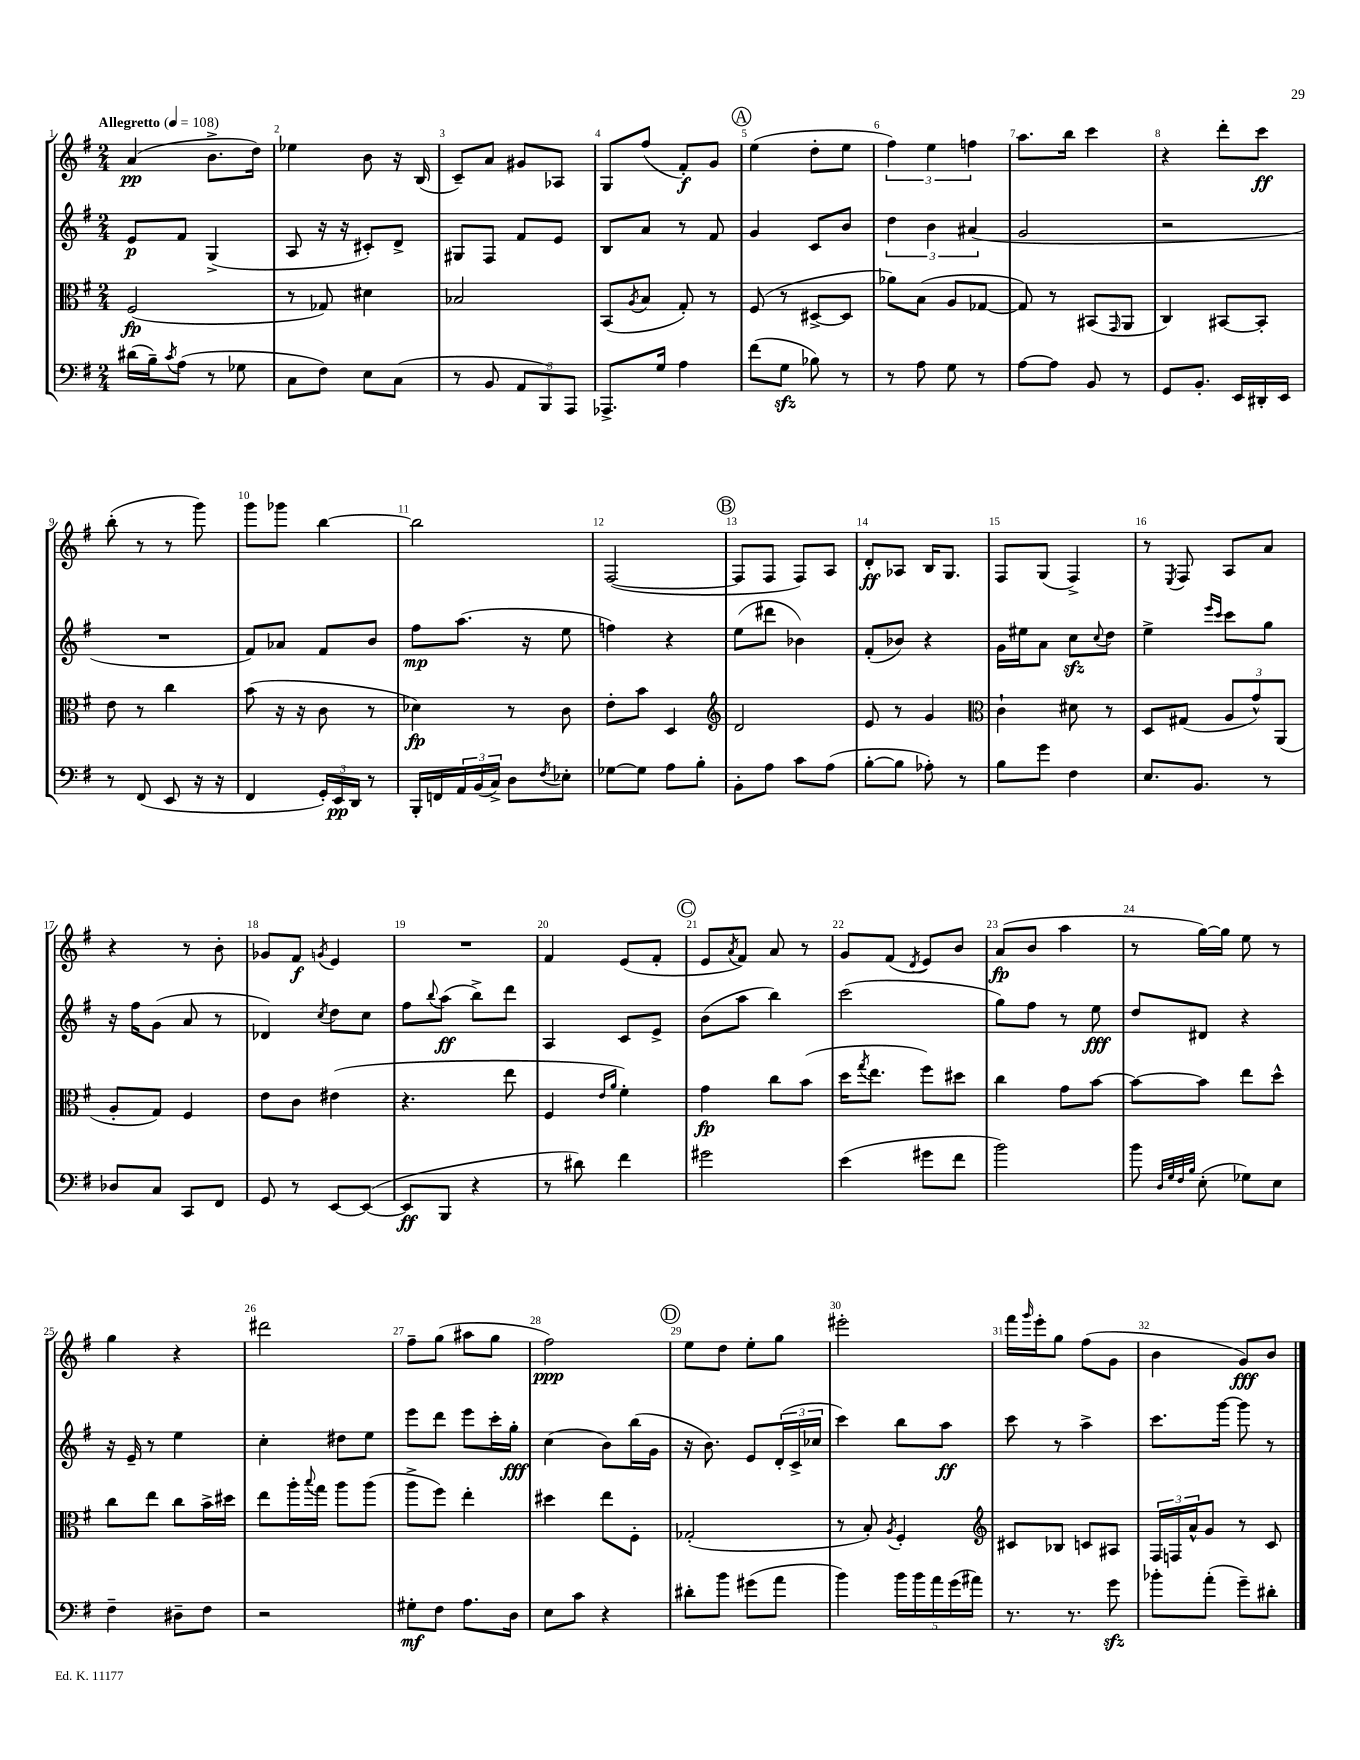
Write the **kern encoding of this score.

**kern	**kern	**kern	**kern
*staff4	*staff3	*staff2	*staff1
*clefF4	*clefC3	*clefG2	*clefG2
*k[f#]	*k[f#]	*k[f#]	*k[f#]
*M2/4	*M2/4	*M2/4	*M2/4
*MM108	*MM108	*MM108	*MM108
(16d#\LL	(2F#/	8e/L	(4a/
16B~\J)	.	.	.
8qc/	.	.	.
(8A\J	.	8f#/J	.
8r	.	(4G^/	8.b^\L
8G-\	.	.	.
.	.	.	16dd\Jk)
=	=	=	=
8C\L	8r	8A/	4ee-\
8F#\J)	8G-/)	16r	.
.	.	16r	.
8E\L	4d#\	8c#'/L)	8b\
(8C\J	.	8d^/J	16r
.	.	.	(16B/
=	=	=	=
8r	2B-/	8G#/L	8c~/L)
8BB/	.	8F#/J	8a/J
12AA/L	.	8f#/L	8g#/L
12BBB/)	.	.	.
.	.	8e/J	8A-/J
12AAA/J	.	.	.
=	=	=	=
8.AAA-^/L	(8BB/L	8B/L	8G/L
.	8qA/	.	.
.	8B/J	8a/J	(8ff#/J
16G/Jk	.	.	.
4A\	8G'/)	8r	8f#'/L)
.	8r	8f#/	8g/J
=	=	=	=
(8f#\L	(8F#/	4g/	(4ee\
8G\J	8r	.	.
8B-\)	[8D#^/L	8c/L	8dd'\L
8r	8D#/]J	8b/J	8ee\J
=	=	=	=
8r	8a-\L)	6dd\	6ff#\)
8A\	(8B\J	.	.
.	.	6b\	6ee\
8G\	8A/L	.	.
.	.	(6a#/	6ff\
8r	[8G-/J	.	.
=	=	=	=
[8A\L	8G-/])	2g/	8.aa\L
8A\]J	8r	.	.
.	.	.	16bb\Jk
8BB/	(8BB#/L	.	4ccc\
.	16qqGG/	.	.
8r	8AA/J	.	.
=	=	=	=
8GG/L	4C/)	2r	4r
8.BB'/J	.	.	.
.	[8BB#/L	.	8ddd'\L
16EE/LL	.	.	.
16DD#'/	8BB#'/]J	.	8ccc\J
16EE/JJ	.	.	.
=	=	=	=
8r	8e\	2r	(8bb'\
(8FF#/	8r	.	8r
8EE/	4cc\	.	8r
16r	.	.	8ggg\)
16r	.	.	.
=	=	=	=
4FF#/	(8b\	8f#/L)	8ggg\L
.	16r	8a-/J	8ggg-\J
.	16r	.	.
24GG'/LL)	8c\	8f#/L	[4bb\
24EE/	.	.	.
24DD/JJ	.	.	.
8r	8r	8b/J	.
=	=	=	=
16BBB'/LL	4d-\)	8ff#\L	2bb\]
16FF/	.	.	.
24AA/	.	(8.aa\J	.
(24BB/	.	.	.
24C^/JJ)	.	.	.
8D\L	8r	.	.
.	.	16r	.
8qF#/	.	.	.
8E-'\J	8c\	8ee\	.
=	=	=	=
[8G-\L	8e'\L	4ff\)	([2F#/
8G-\]J	8b\J	.	.
8A\L	4D/	4r	.
8B'\J	.	.	.
=	=	=	=
*	*clefG2	*	*
8BB'\L	2d/	(8ee\L	8F#/]L
8A\J	.	8ddd#\J	8F#/J
8c\L	.	4b-\)	8F#/L)
(8A\J	.	.	8A/J
=	=	=	=
[8B'\L	8e/	(8f#'/L	8d'/L
8B\]J	8r	8b-/J)	8A-/J
8A-'\)	4g/	4r	16B/LK
.	.	.	8.G/J
8r	.	.	.
=	=	=	=
*	*clefC3	*	*
8B\L	4c`\	16g\LL	8F#/L
.	.	16ee#\J	.
8g\J	.	8a\J	(8G/J
4F#\	8d#\	8cc\L	4F#^/)
.	.	8qqcc/	.
.	8r	8dd\J	.
=	=	=	=
8.E/L	8D/L	4ee^\	8r
.	.	.	8qE/
.	(8G#/J	.	8F#/
8.BB/J	.	.	.
.	.	16qqeee/LL	.
.	.	16qqccc/JJ	.
.	12A/L	8ccc\L	8A/L
.	12g^^/)	.	.
8r	.	8gg\J	8a/J
.	(12AA/J	.	.
=	=	=	=
8D-/L	8A'/L	16r	4r
.	.	16ff#\LK	.
8C/J	8G/J)	(8g\J	.
8CC/L	4F#/	8a/	8r
8FF#/J	.	8r	8b'\
=	=	=	=
8GG/	8e\L	4d-/)	8g-/L
8r	8c\J	.	8f#/J
.	.	8qcc/	8qg/
[8EE/L	(4e#\	8dd\L	4e/
(8EE/_J	.	8cc\J	.
=	=	=	=
8EE/]L	4.r	8ff#\L	2r
.	.	8qqbb/	.
8BBB/J	.	(8aa\J	.
4r	.	8bb^\L)	.
.	8ee\	8ddd\J	.
=	=	=	=
8r	4F#/	4A/	4f#/
8d#\)	.	.	.
.	16qqe/LL	.	.
.	16qqa/JJ	.	.
4f#\	4f#'\)	8c/L	(8e/L
.	.	8e^/J	8f#'/J
=	=	=	=
2g#\	4g\	(8b\L	8e/L
.	.	.	8qa/
.	.	8aa\J	8f#/J)
.	8cc\L	4bb\)	8a/
.	(8b\J	.	8r
=	=	=	=
(4e\	16dd\LK	(2ccc\	8g/L
.	8qgg/	.	.
.	8.ee\J	.	.
.	.	.	(8f#/J
.	.	.	8qd/
8g#\L	8ff#\L)	.	8e/L)
8f#\J	8dd#\J	.	8b/J
=	=	=	=
2b\)	4cc\	8gg\L)	(8a/L
.	.	8ff#\J	8b/J
.	8g\L	8r	4aa\
.	[8b\J	8ee\	.
=	=	=	=
8b\	8b\_L	8dd/L	8r
32qqD/LLL	.	.	.
32qqG/	.	.	.
32qqF#/	.	.	.
32qqB/JJJ	.	.	.
(8E'\	8b\]J	8d#/J	[16gg\LL)
.	.	.	16gg\]JJ
8G-\L)	8ee\L	4r	8ee\
8E\J	8dd^^\J	.	8r
=	=	=	=
4F#~\	8cc\L	16r	4gg\
.	.	16e~/	.
.	8ee\J	8r	.
8D#~\L	8cc\L	4ee\	4r
8F#\J	16b^\L	.	.
.	16dd#\JJ	.	.
=	=	=	=
2r	8ee\L	4cc'\	2ddd#\
.	16aa'\L	.	.
.	8qqbb/	.	.
.	16gg\JJ	.	.
.	8aa\L	8dd#\L	.
.	(8aa\J	8ee\J	.
=	=	=	=
8G#'\L	8aa^\L	8eee\L	8ff#~\L
8F#\J	8ff#\J)	8ddd\J	(8gg\J
8.A\L	4ee'\	8eee\L	8aa#\L
.	.	16ccc'\L	8gg\J
16D\Jk	.	16gg'\JJ	.
=	=	=	=
8E\L	4dd#\	(4cc\	2ff#\)
8c\J	.	.	.
4r	8ee\L	8b\L)	.
.	8F#'\J	(16bb\L	.
.	.	16g\JJ	.
=	=	=	=
8d#'\L	(2G-'/	16r	8ee\L
.	.	8.b\)	.
8b\J	.	.	8dd\J
(8g#\L	.	8e/L	8ee'\L
8a\J	.	(24d'/L	8gg\J
.	.	24c^/	.
.	.	24cc-/JJ	.
=	=	=	=
4b\)	8r	4ccc\)	2eee#'\
.	8B'/)	.	.
.	8qA/	.	.
20b\LL	4F#'/	8bb\L	.
20b\	.	.	.
20a\	.	.	.
.	.	8aa\J	.
(20g\	.	.	.
20a#\JJ)	.	.	.
=	=	=	=
*	*clefG2	*	*
8.r	8c#/L	8ccc\	16fff#\LL
.	.	.	16qqggg/
.	.	.	16eee'\J
.	8B-/J	8r	8gg\J
8.r	.	.	.
.	8c/L	4aa^\	(8ff#\L
8g\	8A#/J	.	8g\J
=	=	=	=
8b-'\L	24F#/LL	8.ccc\L	4b\
.	24F/	.	.
.	24a^^/J	.	.
(8a'\J	8g/J	.	.
.	.	[16ggg\Jk	.
8g~\L)	8r	8ggg\]	8g/L)
8d#'\J	8c/	8r	8b/J
==	==	==	==
*-	*-	*-	*-
